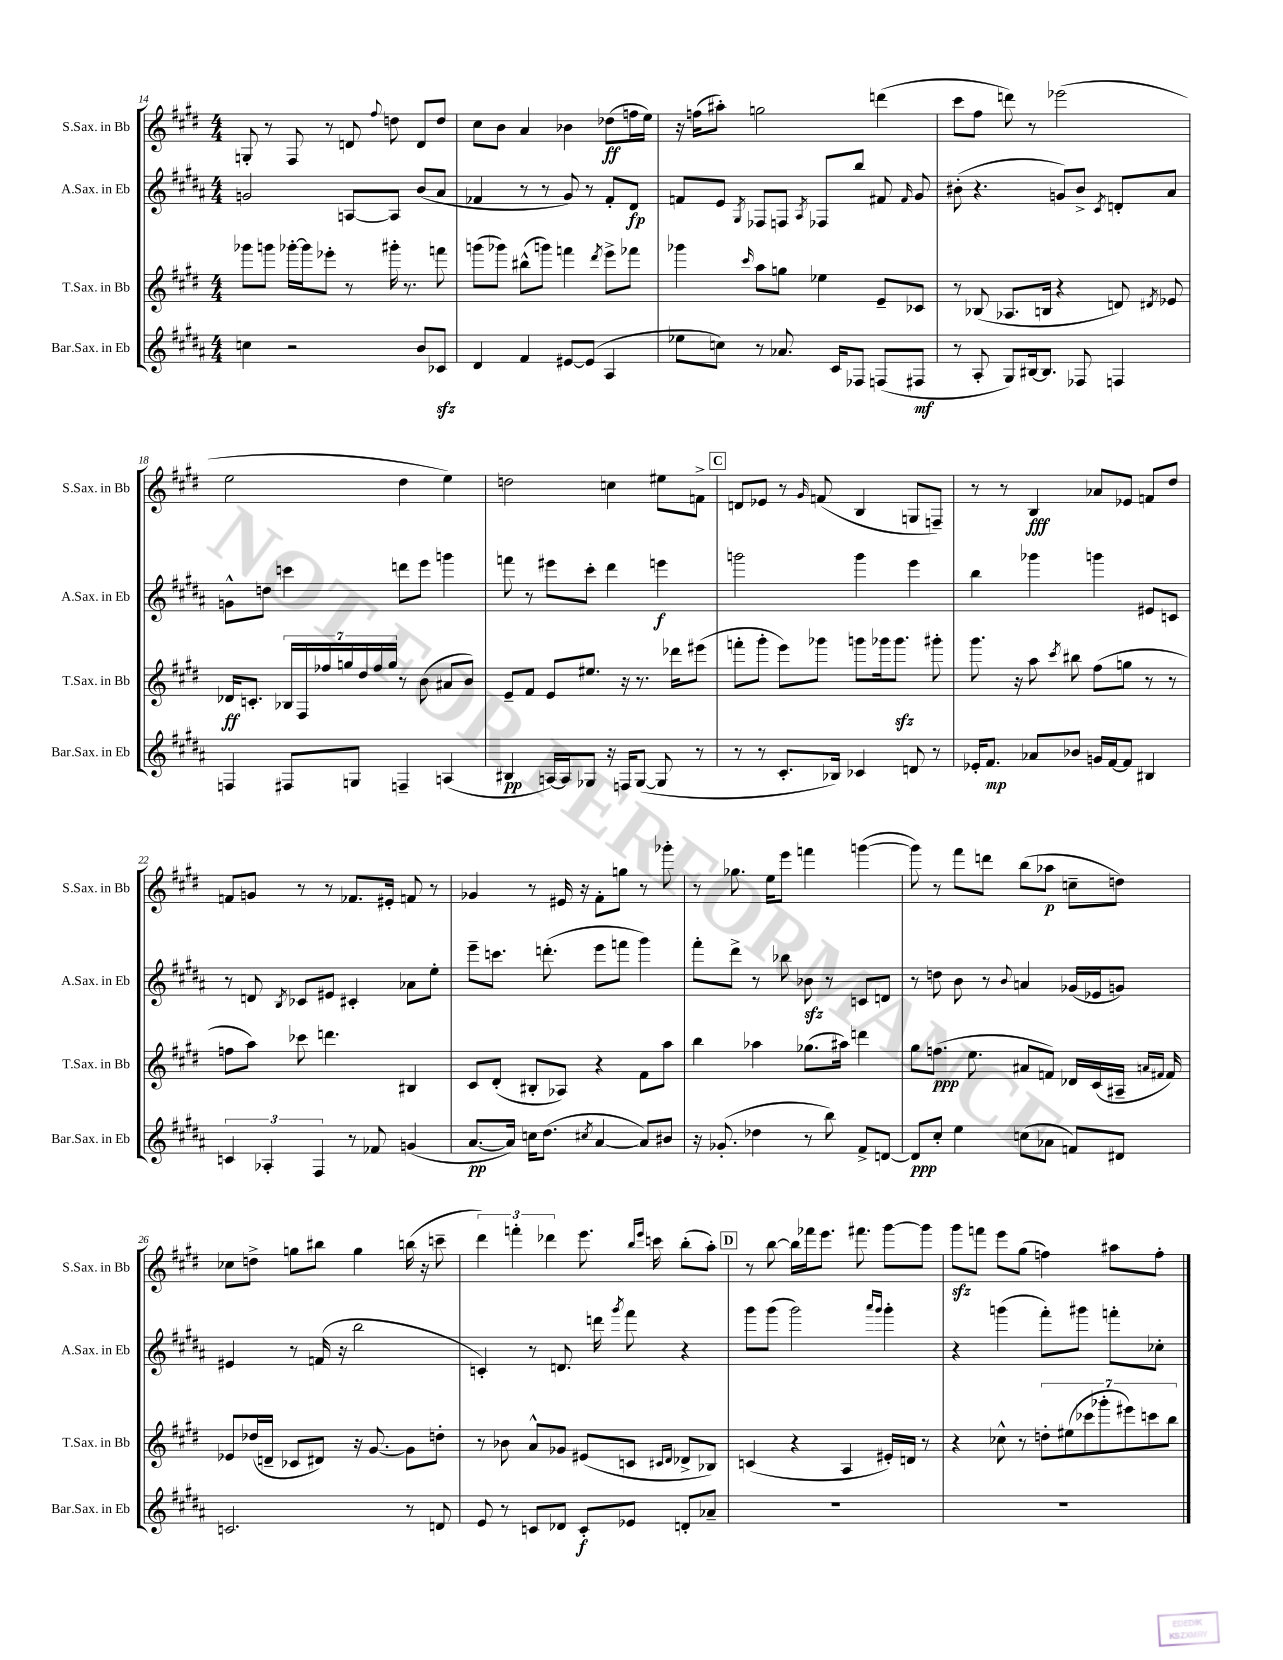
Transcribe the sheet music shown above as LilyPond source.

<<
\new StaffGroup <<
\new Staff = "s0" \with { instrumentName = "S.Sax. in Bb" shortInstrumentName = "S.Sax. in Bb" } {
    \clef treble \key e \major \numericTimeSignature \time 4/4
    \autoBeamOff g8-. r8 fis8 r8 d'8 \appoggiatura { fis''8 } d''8 d'8[ d''8] |
    cis''8[ b'8] a'4 bes'4 des''8[\ff( f''16 e''16]) |
    r16 f''16[( ais''8]-.) g''2 d'''4( |
    cis'''8[ fis''8] d'''8) r8 ees'''2( |
    e''2 dis''4 e''4) |
    d''2 c''4 eis''8[ f'8]-> |
    \mark \markup { \box "C" } d'8[ ees'8] r8 \grace { gis'16 } f'8( b4 g8[ f8]--) |
    r8 r8 b4\fff aes'8[ ees'8] f'8[ dis''8] |
    f'8[ g'8] r8 r8 fes'8.[ eis'16]-. f'8 r8 |
    ges'4 r8 eis'16 r16 fis'8[-. g''8] r8 ges'''8-. |
    r8 ges''8. e''16[ e'''8] f'''4 g'''4~( |
    g'''8) r8 fis'''8[ d'''8] b''8[( aes''8]\p c''8[-- d''8]) |
    ces''8[ d''8]-> g''8[ bis''8] g''4 b''16( r16 c'''8-- |
    \tuplet 3/2 { dis'''4) f'''4-. des'''4 } e'''8. \grace { b''16[ e'''16] } c'''16 b''8[-.( a''8]-.) |
    \mark \markup { \box "D" } r8 b''8~ b''16[ fes'''16 e'''8.] fis'''8. gis'''8[~ gis'''8] |
    gis'''8[\sfz f'''8] e'''8[ gis''8]( f''4) ais''8[ f''8]-. \bar "|." |
}
\new Staff = "s1" \with { instrumentName = "A.Sax. in Eb" shortInstrumentName = "A.Sax. in Eb" } {
    \clef treble \key b \major \numericTimeSignature \time 4/4
    \autoBeamOff g'2 a8[~ a8] b'8[( ais'8] |
    fes'4 r8 r8 gis'8) r8 fes'8[-. dis'8]\fp |
    f'8[ e'8] \acciaccatura { gis8 } fes8[ f8] \acciaccatura { ais8 } fes8[ b''8] fis'8 \grace { fis'16 } gis'8 |
    bis'8-.( r4. g'8[) bis'8]-> \acciaccatura { cis'8 } d'8[-. ais'8] |
    g'8[-^ d''8] c'''4 d'''8[ e'''8] g'''4 |
    f'''8 r8 eis'''8[ cis'''8]-. dis'''4 e'''4\f |
    \mark \markup { \box "C" } g'''2 g'''4 e'''4 |
    b''4 ges'''4 g'''4 eis'8[ c'8] |
    r8 d'8 \acciaccatura { b8 } ces'8[ eis'8] cis'4-. aes'8[ e''8]-. |
    e'''8[-- c'''8.] d'''8.-.( e'''8[ f'''8] gis'''4) |
    fis'''8[-. dis'''8]-> r8 bes''8 bes'8\sfz r8 c'8[ d'8] |
    r8 d''8 b'8 r8 \appoggiatura { b'8 } a'4 ges'16[( ees'16 g'8]) |
    eis'4 r8 f'16( r16 b''2 |
    c'4-.) r8 d'8. d'''16 \acciaccatura { gis'''8 } fis'''8 r4 |
    \mark \markup { \box "D" } gis'''8[ gis'''8]( gis'''2) \grace { ais'''16[ gis'''16] } gis'''4-. |
    r4 g'''4( fis'''8[-.) gis'''8] f'''8[-. ces''8]-. \bar "|." |
}
\new Staff = "s2" \with { instrumentName = "T.Sax. in Bb" shortInstrumentName = "T.Sax. in Bb" } {
    \clef treble \key e \major \numericTimeSignature \time 4/4
    \autoBeamOff ges'''8[ g'''8] ges'''16[~-. ges'''16 ees'''8]-. r8 gis'''16-. r8. f'''8 |
    g'''8[( ges'''8]) bis''8[-^( g'''8]) f'''4 \acciaccatura { dis'''8 } e'''8[-> fes'''8] |
    ges'''4 \grace { cis'''16 } a''8[ g''8] ees''4 e'8[-- ces'8] |
    r8 bes8( aes8.[ b16] r4 d'8) \acciaccatura { dis'8 } ees'8 |
    des'16[\ff c'8.]-. \tuplet 7/4 { bes16[ fis16 fes''16 g''16 dis''16 fes''16 g''16] } r8 b'8( ais'8[ b'8]) |
    e'8[-- fis'8] e'8[ eis''8.] r16 r8. des'''16[ eis'''8]( |
    \mark \markup { \box "C" } f'''8[-. gis'''8]-. e'''8[) ges'''8] g'''8[ ges'''16 ges'''8.]\sfz gis'''8-. |
    gis'''8. r16 a''8 \acciaccatura { cis'''8 } bis''8 fis''8[( g''8] r8 r8 |
    f''8[ a''8]) ces'''8 d'''4. bis4 |
    cis'8[ dis'8]-.( bis8[-. aes8]) r4 fis'8[ a''8] |
    b''4 aes''4 ges''8.[( ais''16]) d'''4 |
    gis''8[ f''8.]\ppp( e''8. ais'8[ f'8]) des'16[ cis'16( ais16]-- \grace { a'16[ fis'16] } fis'16) |
    ees'8[ des''16( d'16]-- ces'8[ dis'8]) r16 gis'8.~ gis'8[ d''8]-. |
    r8 bes'8 a'8[-^ ges'8] eis'8[( c'8] \grace { cis'16[ dis'16] } des'8[-> bes8]) |
    \mark \markup { \box "D" } c'4( r4 a4 eis'16[-.) d'16] r8 |
    r4 ces''8-^ r8 \tuplet 7/4 { d''8[-. eis''8( ces'''8 ges'''8-. eis'''8) c'''8 b''8] } \bar "|." |
}
\new Staff = "s3" \with { instrumentName = "Bar.Sax. in Eb" shortInstrumentName = "Bar.Sax. in Eb" } {
    \clef treble \key b \major \numericTimeSignature \time 4/4
    \autoBeamOff c''4 r2 b'8[ ces'8]\sfz |
    dis'4 fis'4 eis'8[~ eis'8]( ais4 |
    ees''8[ c''8]) r8 aes'8. cis'16[ fes8] f8[( fis8]\mf |
    r8 ais8-. gis8[) bis16~ bis8.] fes8 f4 |
    f4 fis8[ g8] f4-- a4( |
    bis4\pp a16[~) a16 ges8] r16 f16[ ges8]~( ges8 r8 |
    \mark \markup { \box "C" } r8 r8 cis'8.[-. bes16]) ces'4 d'8 r8 |
    ees'16[-. fis'8.]\mp aes'8[ bes'8] g'16[ fis'16~ fis'8] bis4 |
    \tuplet 3/2 { c'4 aes4-. fis4 } r8 fes'8 g'4( |
    ais'8.[~\pp ais'16]) c''16[ dis''8.]( \acciaccatura { cis''8 } ais'4~ ais'8[) bis'8] |
    r16 ges'8.-.( des''4 r8 b''8) fis'8[-> d'8]~ |
    d'8[\ppp cis''8]-. e''4 c''8[( aes'8] f'8[) dis'8] |
    c'2. r8 d'8 |
    e'8 r8 c'8[ des'8] c'8[-.\f ees'8] d'8[-. aes'8]-- |
    \mark \markup { \box "D" } R1 |
    R1 \bar "|." |
}
>>
>>
\layout { \context { \Score currentBarNumber = #14 } }
